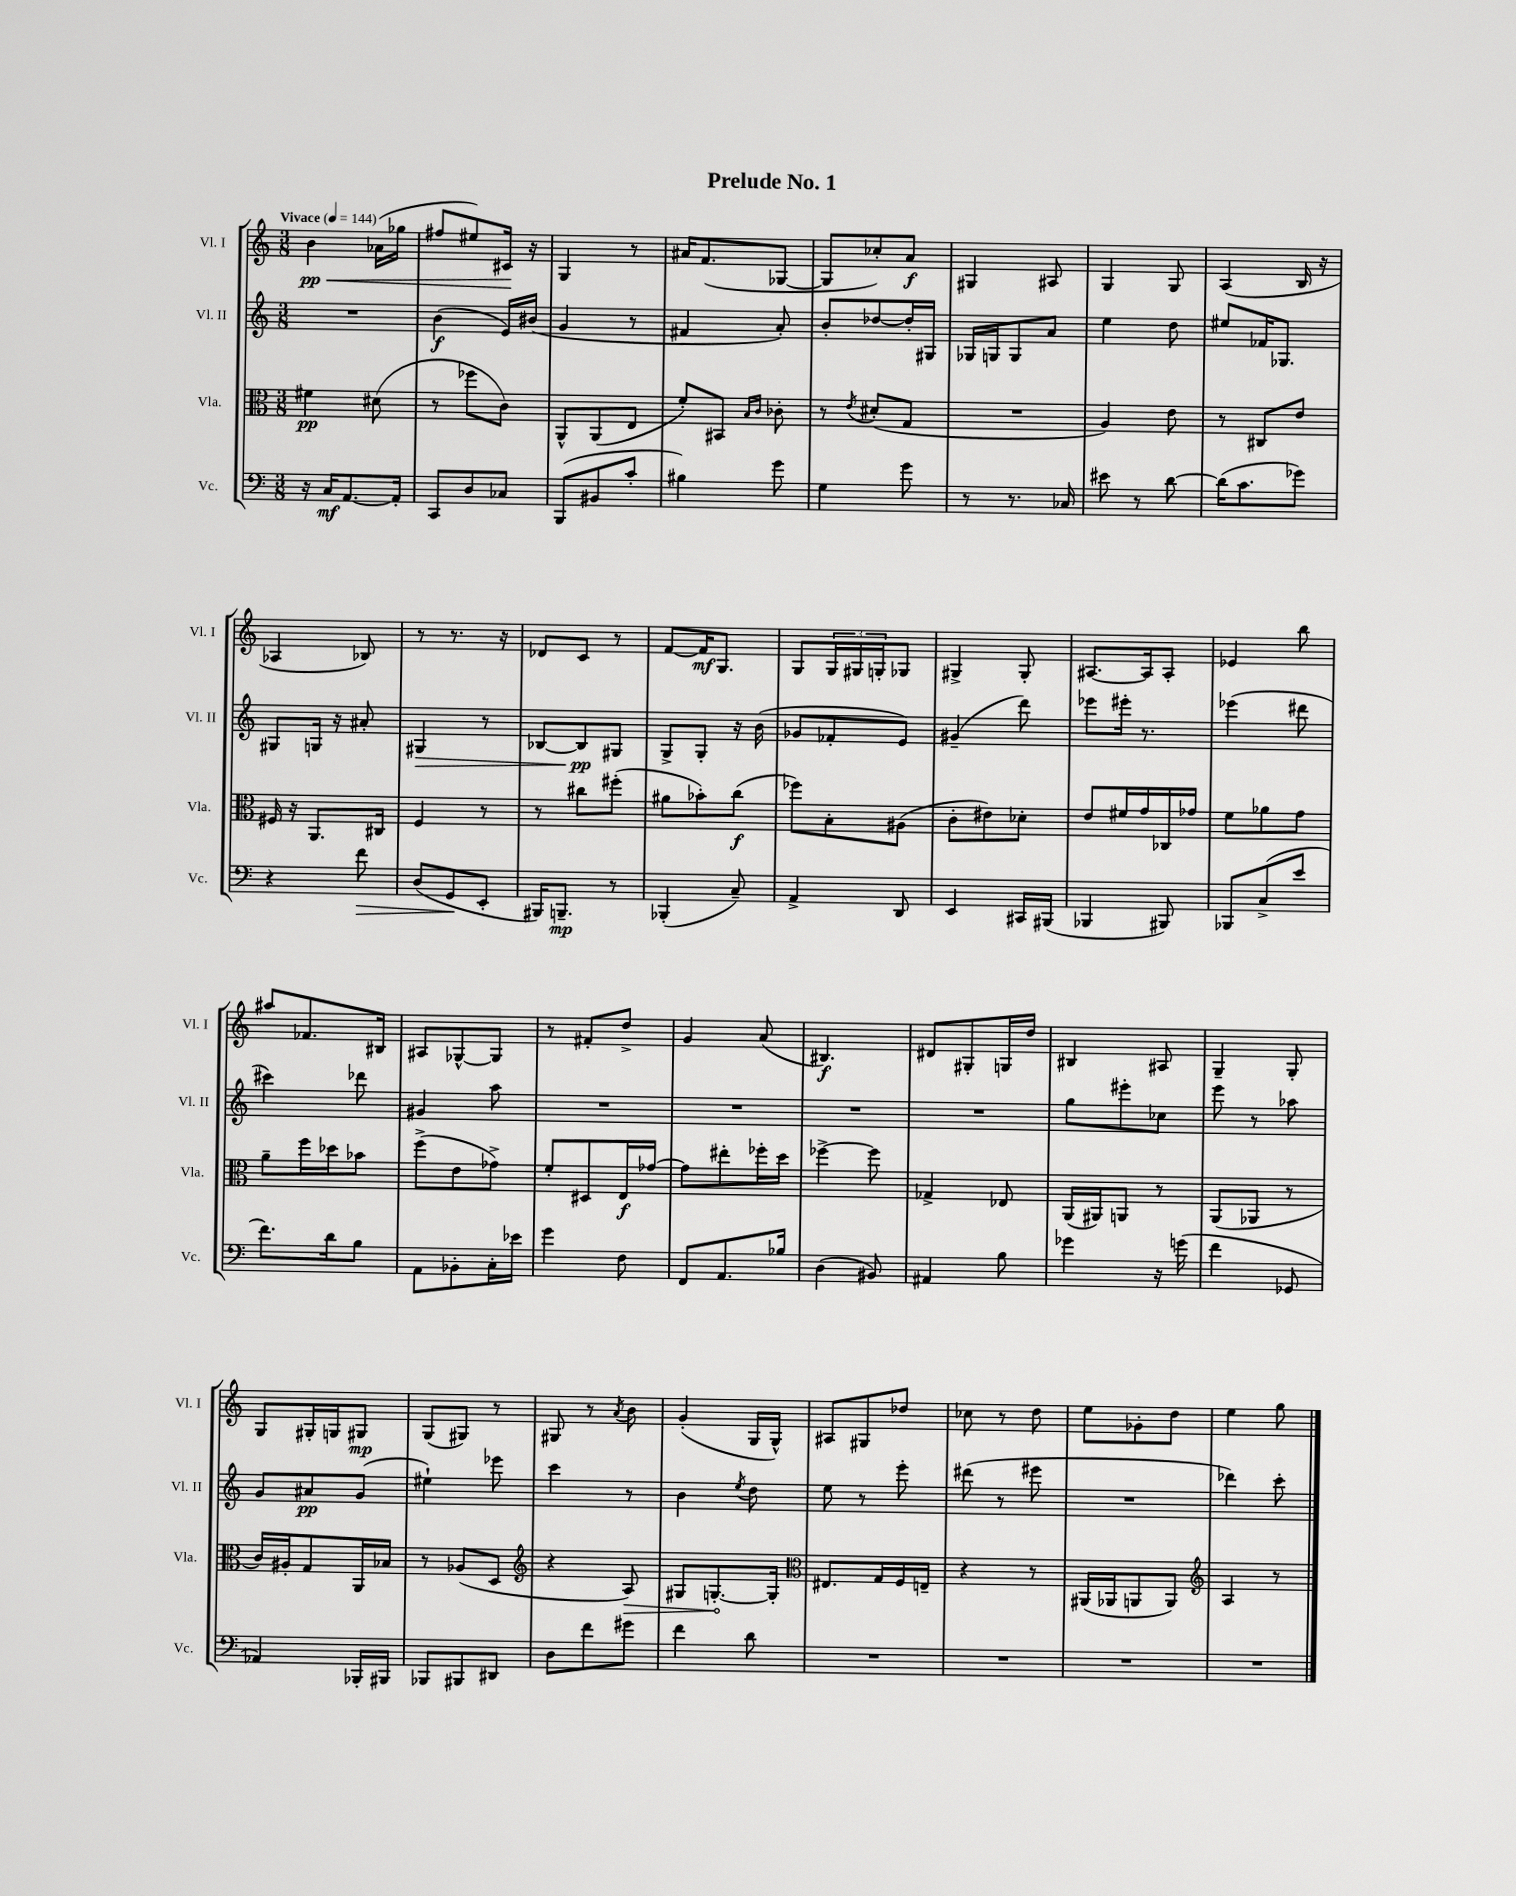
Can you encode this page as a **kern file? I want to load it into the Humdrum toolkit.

**kern	**dynam	**kern	**dynam	**kern	**dynam	**kern	**dynam
*part4	*part4	*part3	*part3	*part2	*part2	*part1	*part1
*staff4	*staff4	*staff3	*staff3	*staff2	*staff2	*staff1	*staff1
*I"Vc.	*	*I"Vla.	*	*I"Vl. II	*	*I"Vl. I	*
*I'Vc.	*	*I'Vla.	*	*I'Vl. II	*	*I'Vl. I	*
*clefF4	*	*clefC3	*	*clefG2	*	*clefG2	*
*k[]	*	*k[]	*	*k[]	*	*k[]	*
*M3/8	*	*M3/8	*	*M3/8	*	*M3/8	*
*MM144	*	*MM144	*	*MM144	*	*MM144	*
=1	=1	=1	=1	=1	=1	=1	=1
!	!	!	!	!	!	!LO:TX:a:B:t=Vivace	!
!	!	!	!	!	!	!	!LO:HP:b
16r	.	4f#X\	pp	4.r	.	4b\	< pp
16C/KL	mf	.	.	.	.	.	.
[8.AA/	.	.	.	.	.	.	.
.	.	(8d#X\	.	.	.	(16a-X\LL	.
16AA'/Jk]	.	.	.	.	.	16gg-X\JJ	.
=2	=2	=2	=2	=2	=2	=2	=2
8CC/L	.	8r	.	(4b\	f	8ff#X/L	.
8D/	.	8ff-X\L	.	.	.	8ee#X/)	.
8C-X/J	.	8c\J)	.	16e/LL)	.	16c#X/Jk	.
.	.	.	.	(16b#X/JJ	.	16r	[
=3	=3	=3	=3	=3	=3	=3	=3
(8BBB/L	.	8AA^^/L	.	4g/	.	4G/	.
8BB#X/	.	(8AA/	.	.	.	.	.
8c'/J	.	8E/J	.	8r	.	8r	.
=4	=4	=4	=4	=4	=4	=4	=4
4B#X\)	.	8f'/L)	.	4f#X/	.	16a#X/KL	.
.	.	.	.	.	.	(8.f/	.
.	.	8BB#X/J	.	.	.	.	.
.	.	16qqB/LL	.	.	.	.	.
.	.	16qqc/JJ	.	.	.	.	.
8g\	.	8c-X'\	.	8a'/)	.	[8G-X/J	.
=5	=5	=5	=5	=5	=5	=5	=5
4G\	.	8r	.	8b'/L	.	8G-/L]	.
.	.	8qe/	.	.	.	.	.
.	.	(8d#X'/L	.	[8dd-X/	.	8cc-X'/)	.
8g\	.	8G/J	.	16dd-'/L]	.	8a/J	f
.	.	.	.	16G#X/JJ	.	.	.
=6	=6	=6	=6	=6	=6	=6	=6
8r	.	4.r	.	16G-X/LL	.	4G#X/	.
.	.	.	.	16Gn/J	.	.	.
8.r	.	.	.	8G/	.	.	.
.	.	.	.	8a/J	.	8A#X/	.
16C-X/	.	.	.	.	.	.	.
=7	=7	=7	=7	=7	=7	=7	=7
8e#X\	.	4A/)	.	4ee\	.	4G/	.
8r	.	.	.	.	.	.	.
[8d\	.	8e\	.	8dd\	.	8G/	.
=8	=8	=8	=8	=8	=8	=8	=8
(16d\KL]	.	8r	.	8ee#X/L	.	(4A/	.
8.c\	.	.	.	.	.	.	.
.	.	8C#X/L	.	16f-X/K	.	.	.
.	.	.	.	8.G-X/J	.	.	.
8g-X\J)	.	8e/J	.	.	.	16B/	.
.	.	.	.	.	.	16r	.
!!LO:LB:g=z
=9	=9	=9	=9	=9	=9	=9	=9
4r	.	16F#X/	.	8G#X/L	.	4A-X/	.
.	.	16r	.	.	.	.	.
.	.	8.AA/L	.	16Gn/Jk	.	.	.
.	.	.	.	16r	.	.	.
!	!LO:HP:b	!	!	!	!	!	!
8f\	>	.	.	8a#X'/	.	8B-X/)	.
.	.	16C#X/Jk	.	.	.	.	.
=10	=10	=10	=10	=10	=10	=10	=10
!	!	!	!	!	!LO:HP:b	!	!
(8D/L	.	4F/	.	4G#X/	>	8r	.
8GG/	.	.	.	.	.	8.r	.
8EE'/J	]	8r	.	8r	.	.	.
.	.	.	.	.	.	16r	.
=11	=11	=11	=11	=11	=11	=11	=11
16BBB#X/KL)	.	8r	.	[8B-X/L	.	8d-X/L	.
8.BBBn~/J	mp	.	.	.	.	.	.
.	.	8cc#X\L	.	8B-/]	pp	8c/J	.
8r	.	(8ff#X'\J	.	8G#X/J	]	8r	.
=12	=12	=12	=12	=12	=12	=12	=12
(4BBB-X'/	.	8a#X\L	.	8G^/L	.	[8f/L	.
.	.	8b-X'\)	.	8G'/J	.	16f/K]	mf
.	.	.	.	.	.	8.G/J	.
8C~/)	.	(8cc\J	f	16r	.	.	.
.	.	.	.	(16b\	.	.	.
=13	=13	=13	=13	=13	=13	=13	=13
4AA^/	.	8ff-X\L)	.	8g-X/L	.	8G/L	.
.	.	8B'\	.	8f-X'/	.	24G/L	.
.	.	.	.	.	.	24G#X/	.
.	.	.	.	.	.	24Gn'/J	.
8DD/	.	(8A#X\J	.	8e/J)	.	8G-X/J	.
=14	=14	=14	=14	=14	=14	=14	=14
4EE/	.	8c'\L	.	(4g#X~/	.	4G#X^/	.
.	.	8e#X\)	.	.	.	.	.
16CC#X/LL	.	8d-X'\J	.	8ddd\)	.	8G#'/	.
(16BBB#X/JJ	.	.	.	.	.	.	.
=15	=15	=15	=15	=15	=15	=15	=15
4BBB-X/	.	8e/L	.	8eee-X\L	.	[8.A#X/L	.
.	.	16f#X/L	.	16eee#X'\Jk	.	.	.
.	.	16g/	.	8.r	.	16A#/k]	.
8BBB#X/)	.	16C-X/	.	.	.	8A#'/J	.
.	.	16g-X/JJ	.	.	.	.	.
=16	=16	=16	=16	=16	=16	=16	=16
8BBB-X/L	.	8f\L	.	(4eee-X\	.	4e-X/	.
(8C^/	.	8a-X\	.	.	.	.	.
8e/J	.	8g\J	.	8ddd#X\	.	8bb\	.
!!LO:LB:g=z
=17	=17	=17	=17	=17	=17	=17	=17
8.f\L)	.	8a~\L	.	4ccc#X\)	.	8aa#X/L	.
.	.	16ff\L	.	.	.	8.f-X/	.
16d\k	.	16dd-X\J	.	.	.	.	.
8B\J	.	8b-X\J	.	8ddd-X\	.	.	.
.	.	.	.	.	.	16B#X/Jk	.
=18	=18	=18	=18	=18	=18	=18	=18
8AA\L	.	(8ff^\L	.	4g#X/	.	8A#X/L	.
8BB-X'\	.	8e\	.	.	.	[8G-X^^/	.
16C'\L	.	8g-X^\J)	.	8aa\	.	8G-/J]	.
16e-X\JJ	.	.	.	.	.	.	.
=19	=19	=19	=19	=19	=19	=19	=19
4g\	.	8f'/L	.	4.r	.	8r	.
.	.	8D#X/	.	.	.	8f#X'/L	.
8F\	.	16E/L	f	.	.	8dd^/J	.
.	.	[16g-X/JJ	.	.	.	.	.
=20	=20	=20	=20	=20	=20	=20	=20
8FF/L	.	8g-\L]	.	4.r	.	4g/	.
8.AA/	.	8ee#X'\	.	.	.	.	.
.	.	16ff-X'\L	.	.	.	(8a/	.
16B-X/Jk	.	16dd\JJ	.	.	.	.	.
=21	=21	=21	=21	=21	=21	=21	=21
(4D\	.	[4ff-X^\	.	4.r	.	4.B#X/)	f
8BB#X/)	.	8ff-\]	.	.	.	.	.
=22	=22	=22	=22	=22	=22	=22	=22
4AA#X/	.	4G-X^/	.	4.r	.	8d#X/L	.
.	.	.	.	.	.	8G#X'/	.
8B\	.	8E-X/	.	.	.	16Gn/L	.
.	.	.	.	.	.	16dd/JJ	.
=23	=23	=23	=23	=23	=23	=23	=23
4g-X\	.	(16AA/LL	.	8gg\L	.	4B#X/	.
.	.	16AA#X/J)	.	.	.	.	.
.	.	8AAn/J	.	8eee#X'\	.	.	.
16r	.	8r	.	8cc-X\J	.	8A#X/	.
(16gn\	.	.	.	.	.	.	.
=24	=24	=24	=24	=24	=24	=24	=24
4f\	.	(8AA/L	.	8eee\	.	4G~/	.
.	.	8AA-X/J	.	8r	.	.	.
8GG-X/	.	8r	.	8aa-X\	.	8G'/	.
!!LO:LB:g=z
=25	=25	=25	=25	=25	=25	=25	=25
4AA-X/)	.	16c/LL)	.	8g/L	.	8G/L	.
.	.	16A#X'/J	.	.	.	.	.
.	.	8G/	.	8a#X/	pp	16G#X'/L	.
.	.	.	.	.	.	16Gn/J	.
16BBB-X'/LL	.	16AA/L	.	(8g/J	.	8G#X/J	mp
16BBB#X/JJ	.	16B-X/JJ	.	.	.	.	.
=26	=26	=26	=26	=26	=26	=26	=26
8BBB-X/L	.	8r	.	4ee#X`\)	.	(8G/L	.
8BBB#X/	.	(8A-X/L	.	.	.	8G#X/J)	.
8DD#X/J	.	8D/J	.	8eee-X\	.	8r	.
=27	=27	=27	=27	=27	=27	=27	=27
*	*	*clefG2	*	*	*	*	*
8D\L	.	4r	.	4ccc\	.	8G#X/	.
8f\	.	.	.	.	.	8r	.
.	.	.	.	.	.	8qa/	.
!	!	!	!LO:HP:b	!	!	!	!
8g#X\J	.	8A/)	>	8r	.	8b\	.
=28	=28	=28	=28	=28	=28	=28	=28
4f\	.	8G#X/L	.	4b\	.	(4g'/	.
.	.	[8.Gn'/	.	.	.	.	.
.	.	.	.	8qee/	.	.	.
8d\	.	.	.	8dd\	.	16G/LL	.
.	.	16G'/Jk]	]	.	.	16G^^/JJ)	.
=29	=29	=29	=29	=29	=29	=29	=29
*	*	*clefC3	*	*	*	*	*
4.r	.	8.E#X/L	.	8ee\	.	8A#X/L	.
.	.	.	.	8r	.	8G#X/	.
.	.	16G/L	.	.	.	.	.
.	.	16F/	.	8eee'\	.	8dd-X/J	.
.	.	16En~/JJ	.	.	.	.	.
=30	=30	=30	=30	=30	=30	=30	=30
4.r	.	4r	.	(8ddd#X\	.	8cc-X\	.
.	.	.	.	8r	.	8r	.
.	.	8r	.	8eee#X\	.	8dd\	.
=31	=31	=31	=31	=31	=31	=31	=31
4.r	.	(16AA#X/LL	.	4.r	.	8ee\L	.
.	.	16AA-X/J	.	.	.	.	.
.	.	8AAn/	.	.	.	8g-X'\	.
.	.	8AA/J)	.	.	.	8dd\J	.
=32	=32	=32	=32	=32	=32	=32	=32
*	*	*clefG2	*	*	*	*	*
4.r	.	4A/	.	4ddd-X\)	.	4ee\	.
.	.	8r	.	8ccc'\	.	8gg\	.
==	==	==	==	==	==	==	==
*-	*-	*-	*-	*-	*-	*-	*-
